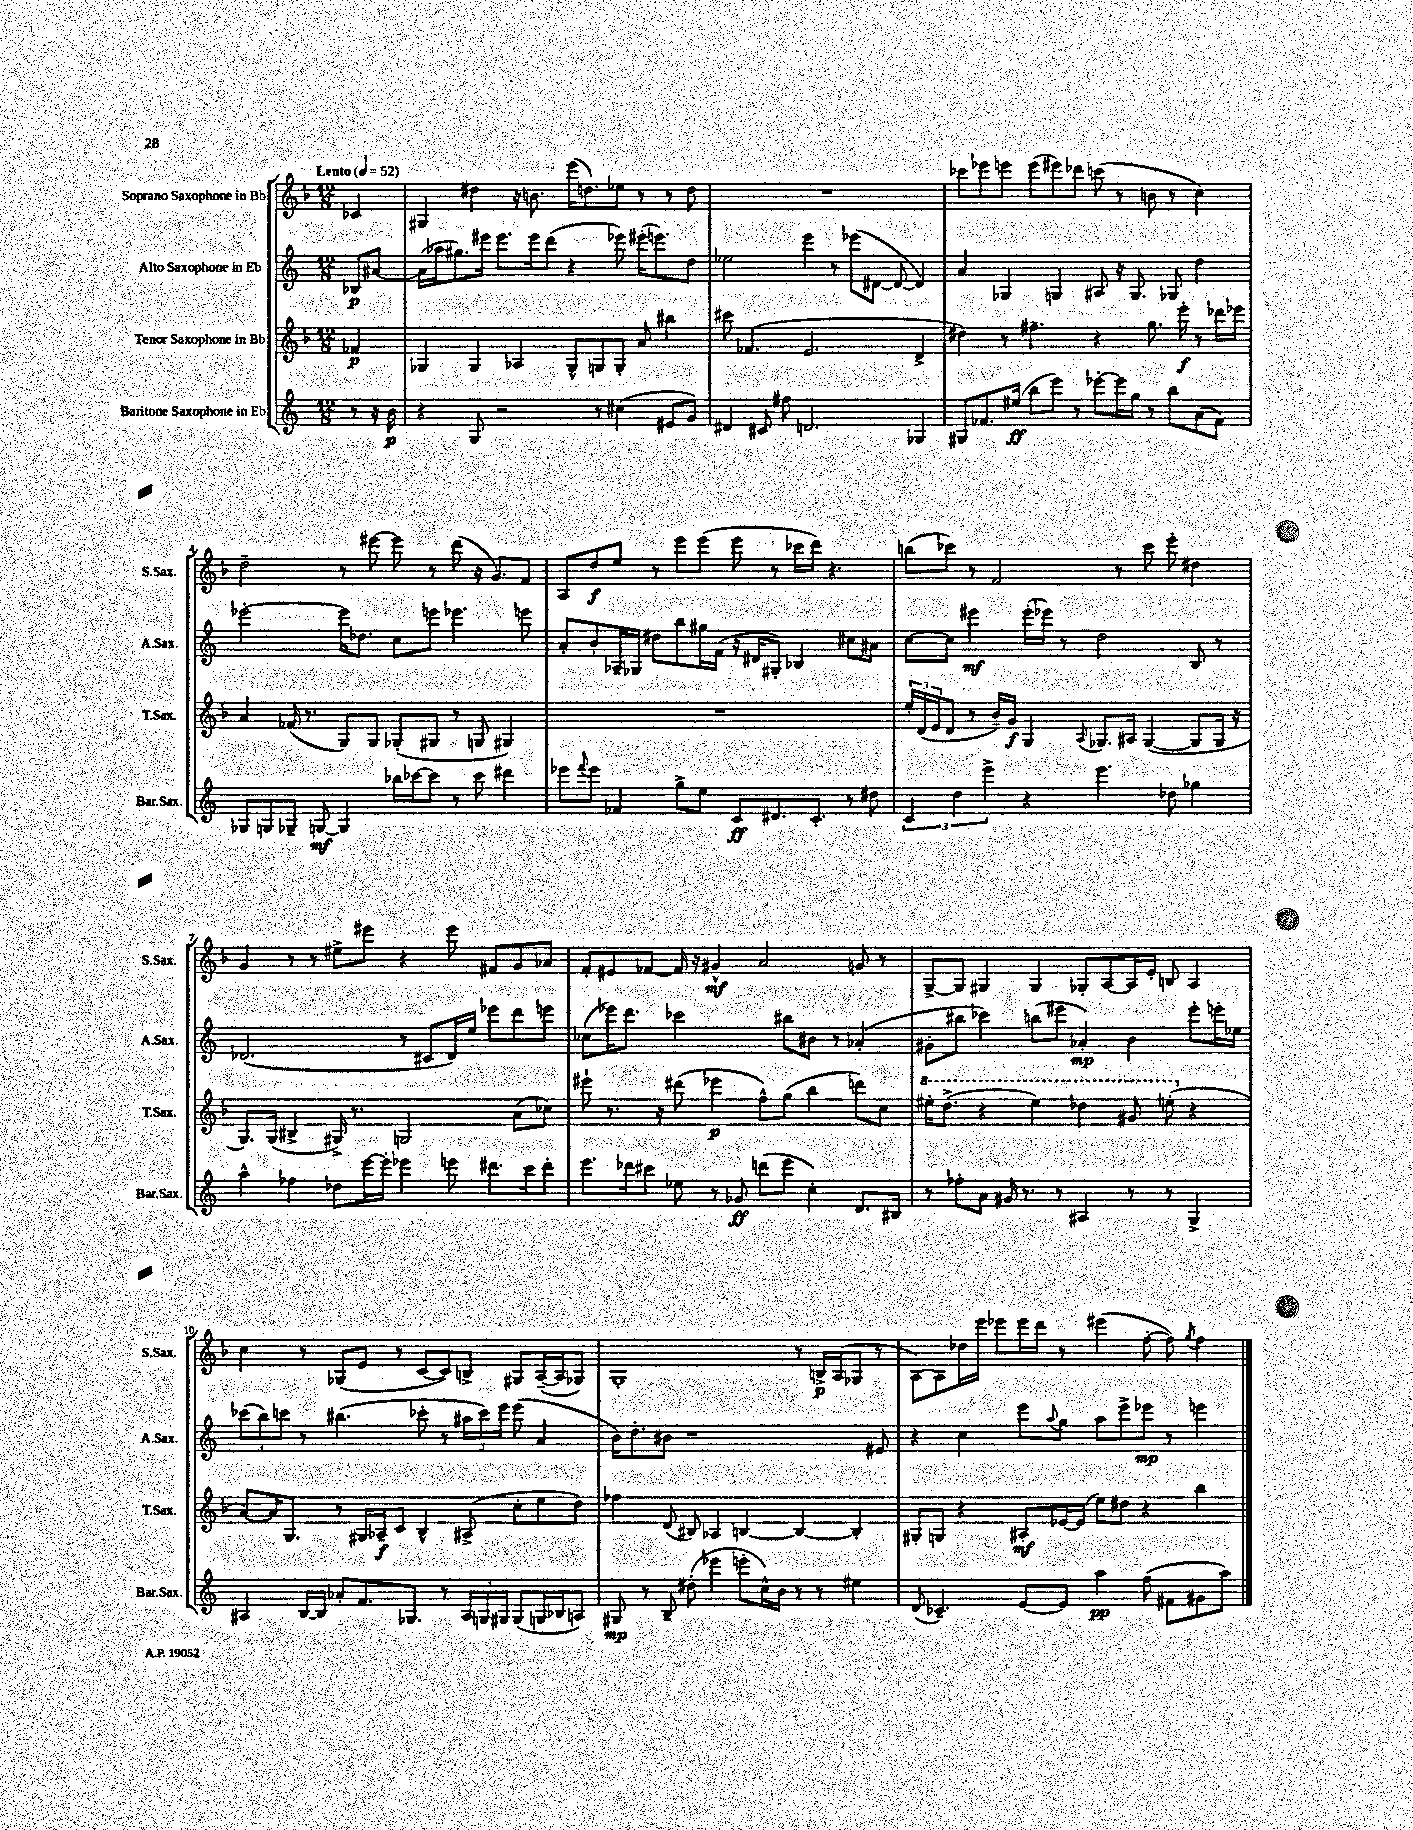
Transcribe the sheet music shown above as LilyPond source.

<<
\new StaffGroup <<
\new Staff = "s0" \with { instrumentName = "Soprano Saxophone in Bb" shortInstrumentName = "S.Sax." } {
    \clef treble \key f \major \numericTimeSignature \time 12/8 \partial 4 \tempo "Lento" 4 = 52
    ces'4 |
    gis4 dis''4 r16 b'8. e'''16( d''8.) ees''8 r8 r8 d''8 |
    R1. |
    ces'''8 ees'''8 e'''8 e'''8( eis'''8) des'''8 c'''8( r8 b'8 r8 c''4) |
    d''2-- r8 eis'''8~ eis'''8 r8 d'''8( r16 g'8.) f'8 |
    a8 d''8\f e''8 r8 e'''8 e'''8( e'''8 r8 ces'''16 d'''16) r4. |
    b''8( ces'''8) r8 f'2 r8 ces'''8 e'''8-. dis''4 |
    g'4 r8 r8 eis''8-> eis'''8 r4 eis'''8 fis'8 g'8 aes'8 |
    f'8-. eis'8 fes'8~ fes'16 r16 gis'4-^\mf a'2 g'8 r8 |
    g8~-> g8 gis4 gis4 ges8-. a8~ a16 e'16-. b8 a4 |
    c''4 r8 ges8( e'8 r8 c'8~ c'8) b8-> gis8 a16~--( a16 ges8) |
    g1-. r8 b16->\p a16( ges8 r8 |
    a8~) a8 des''16 e'''16 ees'''8 ees'''16 d'''16 r8 eis'''4( f''8~-. f''8) \acciaccatura { g''8 } f''4 \bar "|." |
}
\new Staff = "s1" \with { instrumentName = "Alto Saxophone in Eb" shortInstrumentName = "A.Sax." } {
    \clef treble \key c \major \numericTimeSignature \time 12/8 \partial 4
    bes8\p ais'8~ |
    ais'16( aes''16 gis''8.) eis'''16 eis'''8. eis'''16 d'''8( r4 ees'''8) eis'''16-.( e'''8.) d''8 |
    ees''2 e'''4 r8 ees'''8( dis'8~ dis'8~ dis'4) |
    a'4 ges4 g4 ais8 r16 g8. ges8 d''4 |
    ees'''2~-. ees'''16 des''8. c''8 e'''8 ees'''4. e'''8 |
    a'8-. b'8-. aes16-- ges16 dis''8 b''8 gis''16 f'16( r16 dis'16 gis8-.) bes4 cis''8 ais'8 |
    c''8~ c''8 eis'''4\mf eis'''16-.( ees'''16) r8 d''2 b8 r8 |
    des'2.( r8 cis'8 des'16) e''16 ees'''8 d'''8 e'''8 |
    ces''8( ees'''16) d'''8. ces'''2 bis''8 bis'8 r8 aes'4-.( |
    gis'8-. bis''8 ces'''4) b''8( eis'''8 aes'4-.\mp) b'4 eis'''8-. e'''16-. ees''16 |
    \tuplet 3/2 { ces'''8( b''8) c'''8 } r8 bis''4.( ces'''8-. r8 \tuplet 3/2 { ais''16 ces'''16) e'''16 } e'''8( a'4 |
    b'16) d''8.-. bis'8 r1 eis'8 |
    r4 c''4 e'''8 \appoggiatura { a''8 } g''8 a''8 e'''8-> ees'''8\mp r8 e'''4 \bar "|." |
}
\new Staff = "s2" \with { instrumentName = "Tenor Saxophone in Bb" shortInstrumentName = "T.Sax." } {
    \clef treble \key f \major \numericTimeSignature \time 12/8 \partial 4
    fes'4\p |
    ges4 ges4 aes4 ges8-^ g8 g8-. a'8 bis''4 |
    cis'''8 fes'4.( e'2. d'4-> |
    dis''4) r8 fis''4.-- r4 g''8. e'''16-.\f r8 des'''16 ees'''16 |
    a'4 fes'16( r8. g8) g8 ges8-.( gis8 r8 g8 gis4) |
    R1. |
    \tuplet 3/2 { e''16-. d'16( e'16 } d'8 r8 bes'16--) g'16\f g4 \appoggiatura { a8 } ges8. ais16 ges4~( ges8 ges16 r16 |
    g8.) g16( bis4-> gis16->) r8. g2 a'8( ces''8) |
    eis'''8-! r8. r16 dis'''8( ees'''4\p f''8-^) g''8( bes''4 d'''8) c''8 |
    \ottava #1 eis'''16-. d'''8.->( r4 eis'''4) des'''4 gis''8 e'''8-.( \ottava #0 r4 |
    a'8~) a'16 g8. r8 gis16 aes16--\f c'8 bes4-^ ais8->( c''8-. e''8 d''8) |
    fes''4 d'8( bis8) aes4 b4~ b4~ b4-. |
    gis8-. g8 r4 ais8-.\mf ees'16~ ees'16( e''8) dis''8 r4 bes''4 \bar "|." |
}
\new Staff = "s3" \with { instrumentName = "Baritone Saxophone in Eb" shortInstrumentName = "Bar.Sax." } {
    \clef treble \key c \major \numericTimeSignature \time 12/8 \partial 4
    r8 r16 b'16\p |
    r4 g8 r2 r8 cis''4( eis'8 g'8) |
    dis'4 cis'8 fis''8 d'2. ges4 |
    gis8 fes'8. eis''16\ff( b''8 e'''8) r8 ees'''8~-. ees'''16 g''16 r8 b''8 a'8( fes'8) |
    ges8 g8 ges8-- g8~\mf g4 bes''16 ces'''16~ ces'''8 r8 ces'''8 dis'''4 |
    ees'''8 \appoggiatura { f'''8 } ees'''8 fes'4 g''8-> e''8 c'8\ff dis'8. c'8.-. r8 dis''8 |
    \tuplet 3/2 { c'4 d''4 e'''4-> } r4 e'''4. des''8 ges''4 |
    a''4-^ fes''4 des''8 e'''16~ e'''16-. ees'''4 e'''8 dis'''8. c'''16 dis'''8-. |
    e'''8. des'''16 cis'''8 ees''8 r8 ges'8\ff d'''8( e'''8 c''4-.) d'8. bis16 |
    r8 fes''8-. a'8 gis'16 r8. r8 ais4 r8 r8 g4-> |
    ais4 b16~ b16 aes'8-. f'8. ges8. r8 \tuplet 3/2 { ais16 g16 gis16 } gis8( g16 bes16 a8) |
    gis8\mp r8 b8-- dis''8-.( ees'''4 e'''8-. c''16-^) b'16 r8 r8 eis''4 |
    d'8( ces'4.--) e'8~ e'8 a''4\pp f''8( fis'8 gis'8 a''8) \bar "|." |
}
>>
>>
